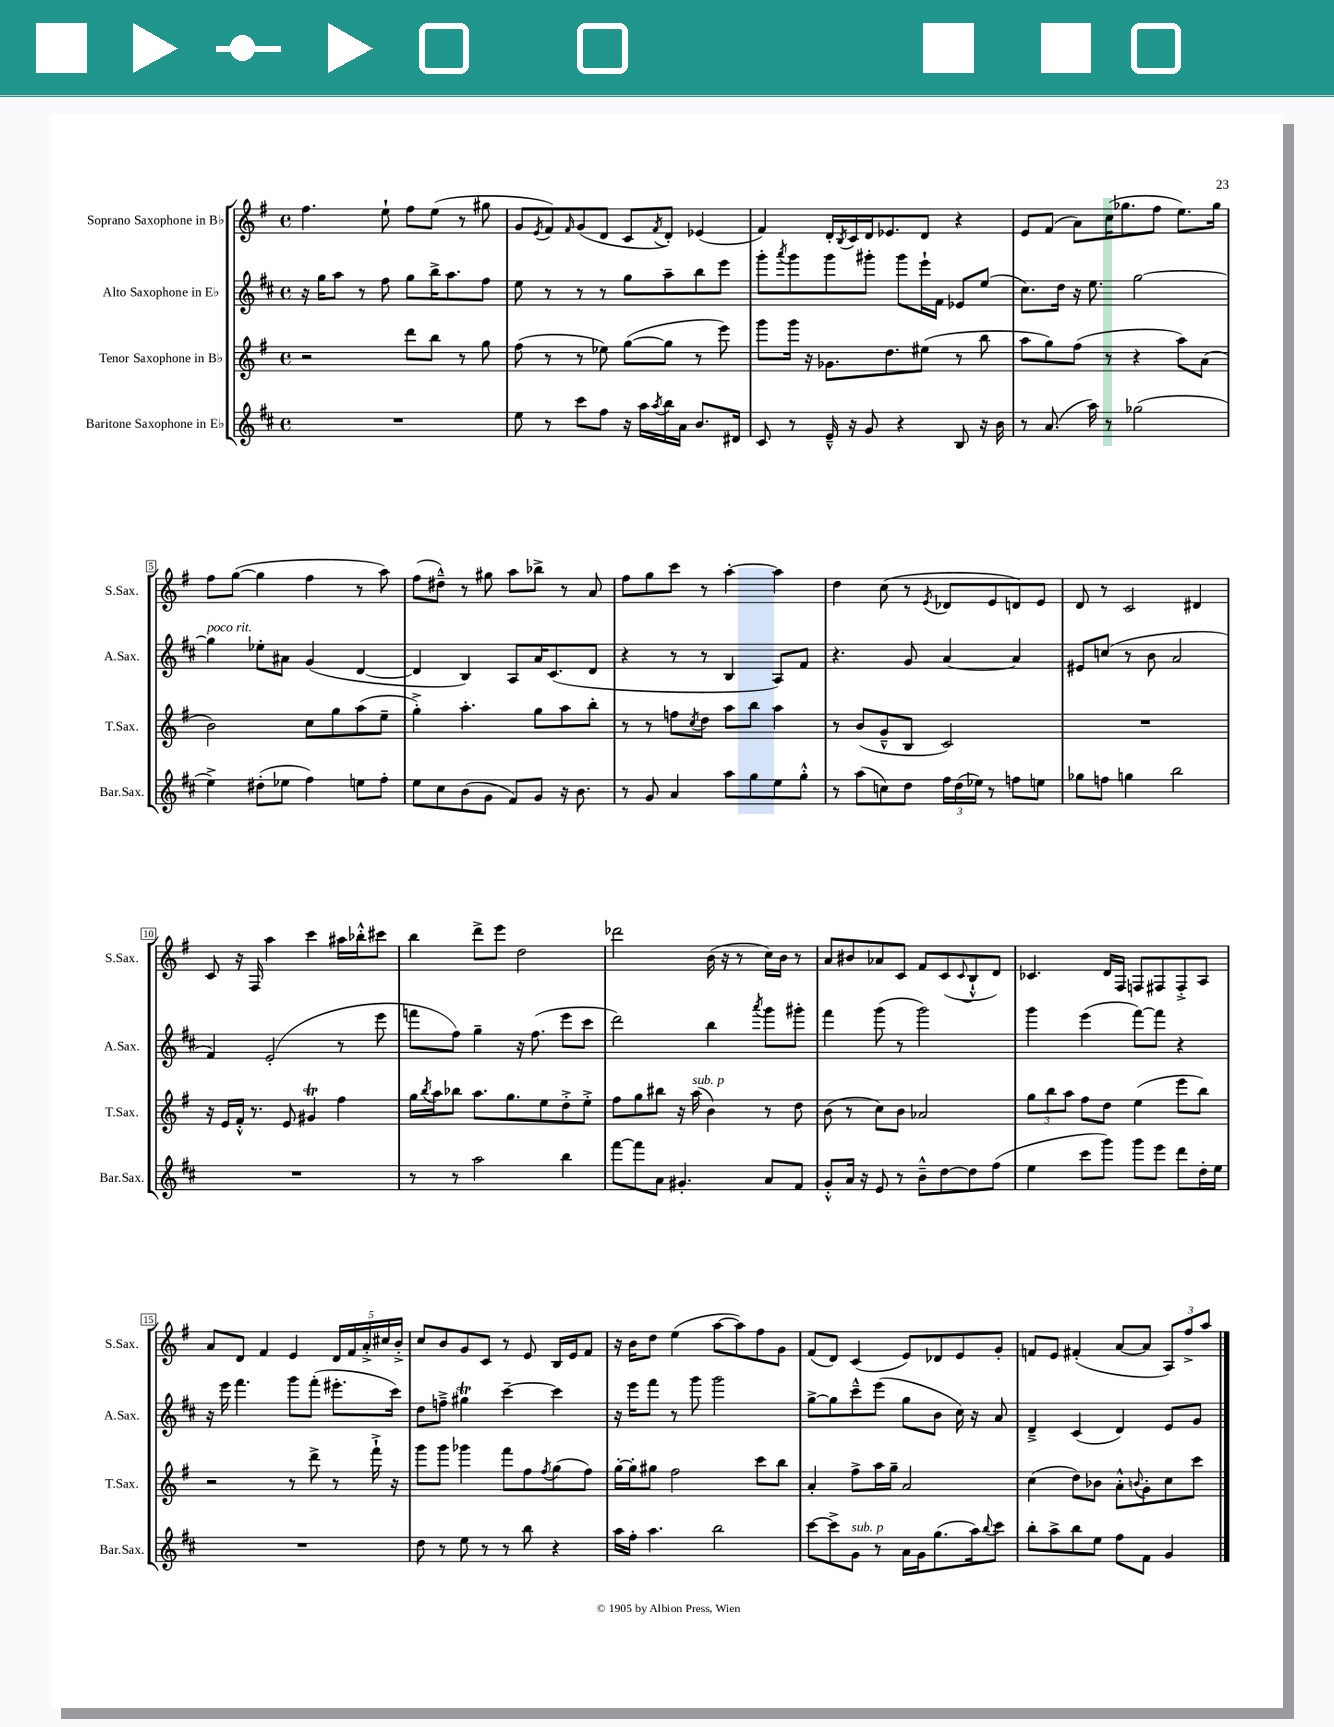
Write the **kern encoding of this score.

**kern	**kern	**kern	**kern
*part4	*part3	*part2	*part1
*staff4	*staff3	*staff2	*staff1
*I"Baritone Saxophone in E♭	*I"Tenor Saxophone in B♭	*I"Alto Saxophone in E♭	*I"Soprano Saxophone in B♭
*I'Bar.Sax.	*I'T.Sax.	*I'A.Sax.	*I'S.Sax.
*clefG2	*clefG2	*clefG2	*clefG2
*k[f#c#]	*k[f#]	*k[f#c#]	*k[f#]
*M4/4	*M4/4	*M4/4	*M4/4
*met(c)	*met(c)	*met(c)	*met(c)
=1	=1	=1	=1
1r	2r	16r	4.ff#\
.	.	16gg\KL	.
.	.	8aa\J	.
.	.	8r	.
.	.	8ff#\	8ee`\
.	8ddd\L	8gg\L	8ff#\L
.	8bb\J	16bb^\K	(8ee\J
.	.	8.aa\	.
.	8r	.	8r
.	8gg\	8ff#\J	8gg#X\
=2	=2	=2	=2
8ee\	(8ff#\	8ee\	8g/L
.	.	.	8qe/
8r	8r	8r	8f#/)
.	.	.	16qqf#/
8ccc#\L	8r	8r	(8g/
8ff#\J	8ee-X\)	8r	8d/J
16r	([8gg\L	8gg\L	8c/L
16aa\LL	.	.	.
8qaa/	.	.	8qf#/
16bb\	8gg\J]	8aa~\	8d'/J)
16a\JJ	.	.	.
8.b/L	8r	8bb\	(4e-X/
.	8eee\)	8eee\J	.
16d#X/Jk	.	.	.
=3	=3	=3	=3
8c#/	8ggg\L	8ggg'\L	4f#/)
.	.	8qaaa/	.
8r	16ggg\Jk	8ggg\	.
.	16r	.	.
16e~^^/	8.g-X\L	8ggg\	16d'/LL
.	.	.	8qB/
16r	.	.	16c/
8g/	.	8ggg#X'\J	16d/J
.	8.dd\	.	8.e-X/
4r	.	8ggg#\L	.
.	(8ee#X\J	16eee`\L	8d/J
.	.	16f#\JJ	.
8B/	8r	8e-X/L	4r
16r	8bb\	(8ee/J	.
16b\	.	.	.
=4	=4	=4	=4
8r	8aa\L	8.cc#\L)	8e/L
(8.a/	8gg\)	.	(8f#/J
.	.	16dd\Jk	.
.	(8ff#\J	16r	8a\L)
16aa\)	.	8.ee\	.
8r	8r	.	(16cc\K
.	.	.	8.gg-X\
(2gg-X\	4r	[2gg\	.
.	.	.	8ff#\J
.	8aa\L)	.	8.ee\L)
.	(8a\J	.	.
.	.	.	16gg-\Jk
!!LO:LB:g=z
=5	=5	=5	=5
!	!	!LO:TX:a:i:t=poco rit.	!
4ee^\)	2b\)	4gg\]	8ff#\L
.	.	.	([8gg\J
(8dd#X'\L	.	8ee-X'\L	4gg\]
8ee-X\J	.	8a#X\J	.
4ff#\)	8cc\L	(4g/	4ff#\
.	8gg\	.	.
8een\L	(8aa\	[4d/	8r
8ff#'\J	8ee~\J	.	8aa\)
=6	=6	=6	=6
8ee\L	4gg'^\)	4d/]	(8ff#\L
8cc#\	.	.	8dd#X~^^\J)
(8b\	4.aa'\	4B/)	8r
8g\J	.	.	8gg#X\
8f#/L)	.	8A/L	8aa\L
8g/J	8gg\L	16a/K	8bb-X^\J
.	.	(8.c#/	.
16r	8aa\	.	8r
8.b\	.	.	.
.	8bb'\J	8d/J	8a/
=7	=7	=7	=7
8r	8r	4r	8ff#\L
8g/	8r	.	8gg\
4a/	8ffn\L	8r	8ccc\J
.	8qcc/	.	.
.	8dd\J	8r	8r
8aa\L	8aa\L	4B/	[4aa'\
8gg\	8bb\J	.	.
8ee\	4aa\	8A/L)	4aa\]
8gg'^^\J	.	8f#/J	.
=8	=8	=8	=8
8r	8r	4.r	4dd\
(8aa\L	(8b/L	.	.
8ccn\)	8g~^^/	.	(8cc\
8dd\J	8B/J	8g/	8r
.	.	.	8qe/
24ff#\LL	2c/)	[4a/	8d-X/L
(24dd\	.	.	.
24ee-X\JJ)	.	.	.
8r	.	.	8e/
8ffn\L	.	4a/]	8dn/)
8een\J	.	.	8e/J
=9	=9	=9	=9
8gg-X\L	1r	8e#X/L	8d/
8ffn\J	.	(8ccn/J	8r
4ggn\	.	8r	2c/
.	.	8b\	.
2bb\	.	2a/	.
.	.	.	4d#X/
!!LO:LB:g=z
=10	=10	=10	=10
1r	16r	4f#/)	8c/
.	16e/LL	.	.
.	16f#'^^/JJ	.	16r
.	8.r	.	16F#/
.	.	(2e'/	4aa\
.	8e/	.	.
.	4g#Xt/	.	4ccc\
.	4ff#\	8r	16aa#X\LL
.	.	.	16bb-X'^^\J
.	.	8eee\	8ccc#X\J
=11	=11	=11	=11
8r	16gg\LL	8fffn\L	4bb\
.	8qbb/	.	.
.	16aa\J	.	.
8r	8bb-X\J	8ff#\J)	.
2aa\	8.aa\L	4gg~\	8ddd^\L
.	.	.	8eee\J
.	8.gg\	.	.
.	.	16r	2dd\
.	.	(8.ff#\	.
.	8ee\	.	.
4bb\	8dd'^\	8eee\L	.
.	8ee'^\J	8ccc#\J	.
=12	=12	=12	=12
[8fff#\L	8ff#\L	2ddd\)	2ddd-X\
8fff#\]	8gg\	.	.
8a\J	8bb#X\J	.	.
4.g#X'/	16r	.	.
!	!LO:TX:a:i:t=sub. p	!	!
.	(16aa\	.	.
.	4b\)	4bb\	(16b\
.	.	.	16r
.	.	.	8r
.	.	8qaaa/	.
8a/L	8r	8ggg\L	16cc\LL)
.	.	.	16b\JJ
8f#/J	8dd\	8ggg#X'\J	8r
=13	=13	=13	=13
8g'^^/L	(8b\	4fff#\	8a/L
16a/Jk	8r	.	8b#X/
16r	.	.	.
8e/	8cc\L)	(8ggg\	8a-X/
8r	8b\J	8r	8c/J
8b~^^\L	2a-X/	2ggg\)	8f#/L
[8dd\	.	.	(8c/
.	.	.	8qqc/
8dd\]	.	.	8B`^^/
(8ff#\J	.	.	8d/J)
=14	=14	=14	=14
4ee\	12gg\L	4ggg\	4.c-X/
.	12bb\	.	.
.	12aa\J	.	.
8ccc#\L	8ff#\L	(4eee\	.
8ggg\J)	8dd\J	.	16d/LL
.	.	.	16F#/JJ
8ggg\L	(4ee\	[8fff#\L)	8Fn/L
8eee\J	.	8fff#\J]	8F#X/
8ddd\L	8eee\L	4r	8F#'^/
16dd'\L	8bb\J)	.	8A/J
16ee\JJ	.	.	.
!!LO:LB:g=z
=15	=15	=15	=15
1r	2r	16r	8a/L
.	.	16eee\	.
.	.	4.fff#\	8d/J
.	.	.	4f#/
.	8r	8ggg\L	4e/
.	8ddd^\	(8fff#'\J	.
.	8r	8.eee#X'\L	20d/LL
.	.	.	20f#/
.	.	.	20a'^/
.	16fff#`^\	.	.
.	.	.	20cc#X/
.	16r	16ccc#\Jk)	.
.	.	.	20b'^/JJ
=16	=16	=16	=16
8dd\	8ggg\L	8dd\L	8cc/L
8r	8ggg\J	8ffn~^\J	8b/
8ee\	4ggg-X\	4gg#Xt\	8g/
8r	.	.	8c/J
8r	8fff#\L	[4ccc#~\	8r
8bb\	8ff#\	.	8e/
.	8qff#/	.	.
4r	(8gg\	4ccc#\]	16B/LL
.	.	.	16e/J
.	8ff#\J)	.	8f#/J
=17	=17	=17	=17
16aa\LL	[16gg'\LL	16r	16r
16ff#'\JJ	16gg'\J]	16eee\KL	16b\KL
4.aa\	8gg#X\J	8fff#\J	8dd\J
.	2ff#\	8r	(4ee\
.	.	8ggg\	.
2bb\	.	2ggg\	[8aa\L
.	.	.	8aa\])
.	8ccc\L	.	8ff#\
.	8bb\J	.	8g\J
=18	=18	=18	=18
[8ccc#\L	4a'/	[8gg^\L	(8f#/L
8ccc#^\]	.	8gg\]	8d/J)
!LO:TX:a:i:t=sub. p	!	!	!
8g\J	8ff#^\L	8ccc#~^^\	(4c/
8r	16aa\L	(8eee\J	.
.	16gg~\JJ	.	.
16a\LL	2a/	8gg\L	8e/L)
16g\J	.	.	.
(8.gg\	.	8b\J	8d-X/
.	.	16cc#\)	8e/
16aa\k)	.	16r	.
8qqbb/	.	.	.
8ccc#\J	.	8a/	8g'/J
=19	=19	=19	=19
8bb'\L	(4cc\	4d~^/	8fn/L
8aa^\	.	.	8e/J
8bb\	8dd\L)	(4c#/	(4f#X'/
8ee\J	8b-X\J	.	.
8ff#\L	8a'^^\L	4d/)	[8a/L
.	8qqbn/	.	.
8f#\J	8g'\	.	8a/J]
4g/	8cc\	8e/L	12A/L)
.	.	.	12ff#^/
.	8ccc\J	8g/J	.
.	.	.	12aa/J
==	==	==	==
*-	*-	*-	*-
